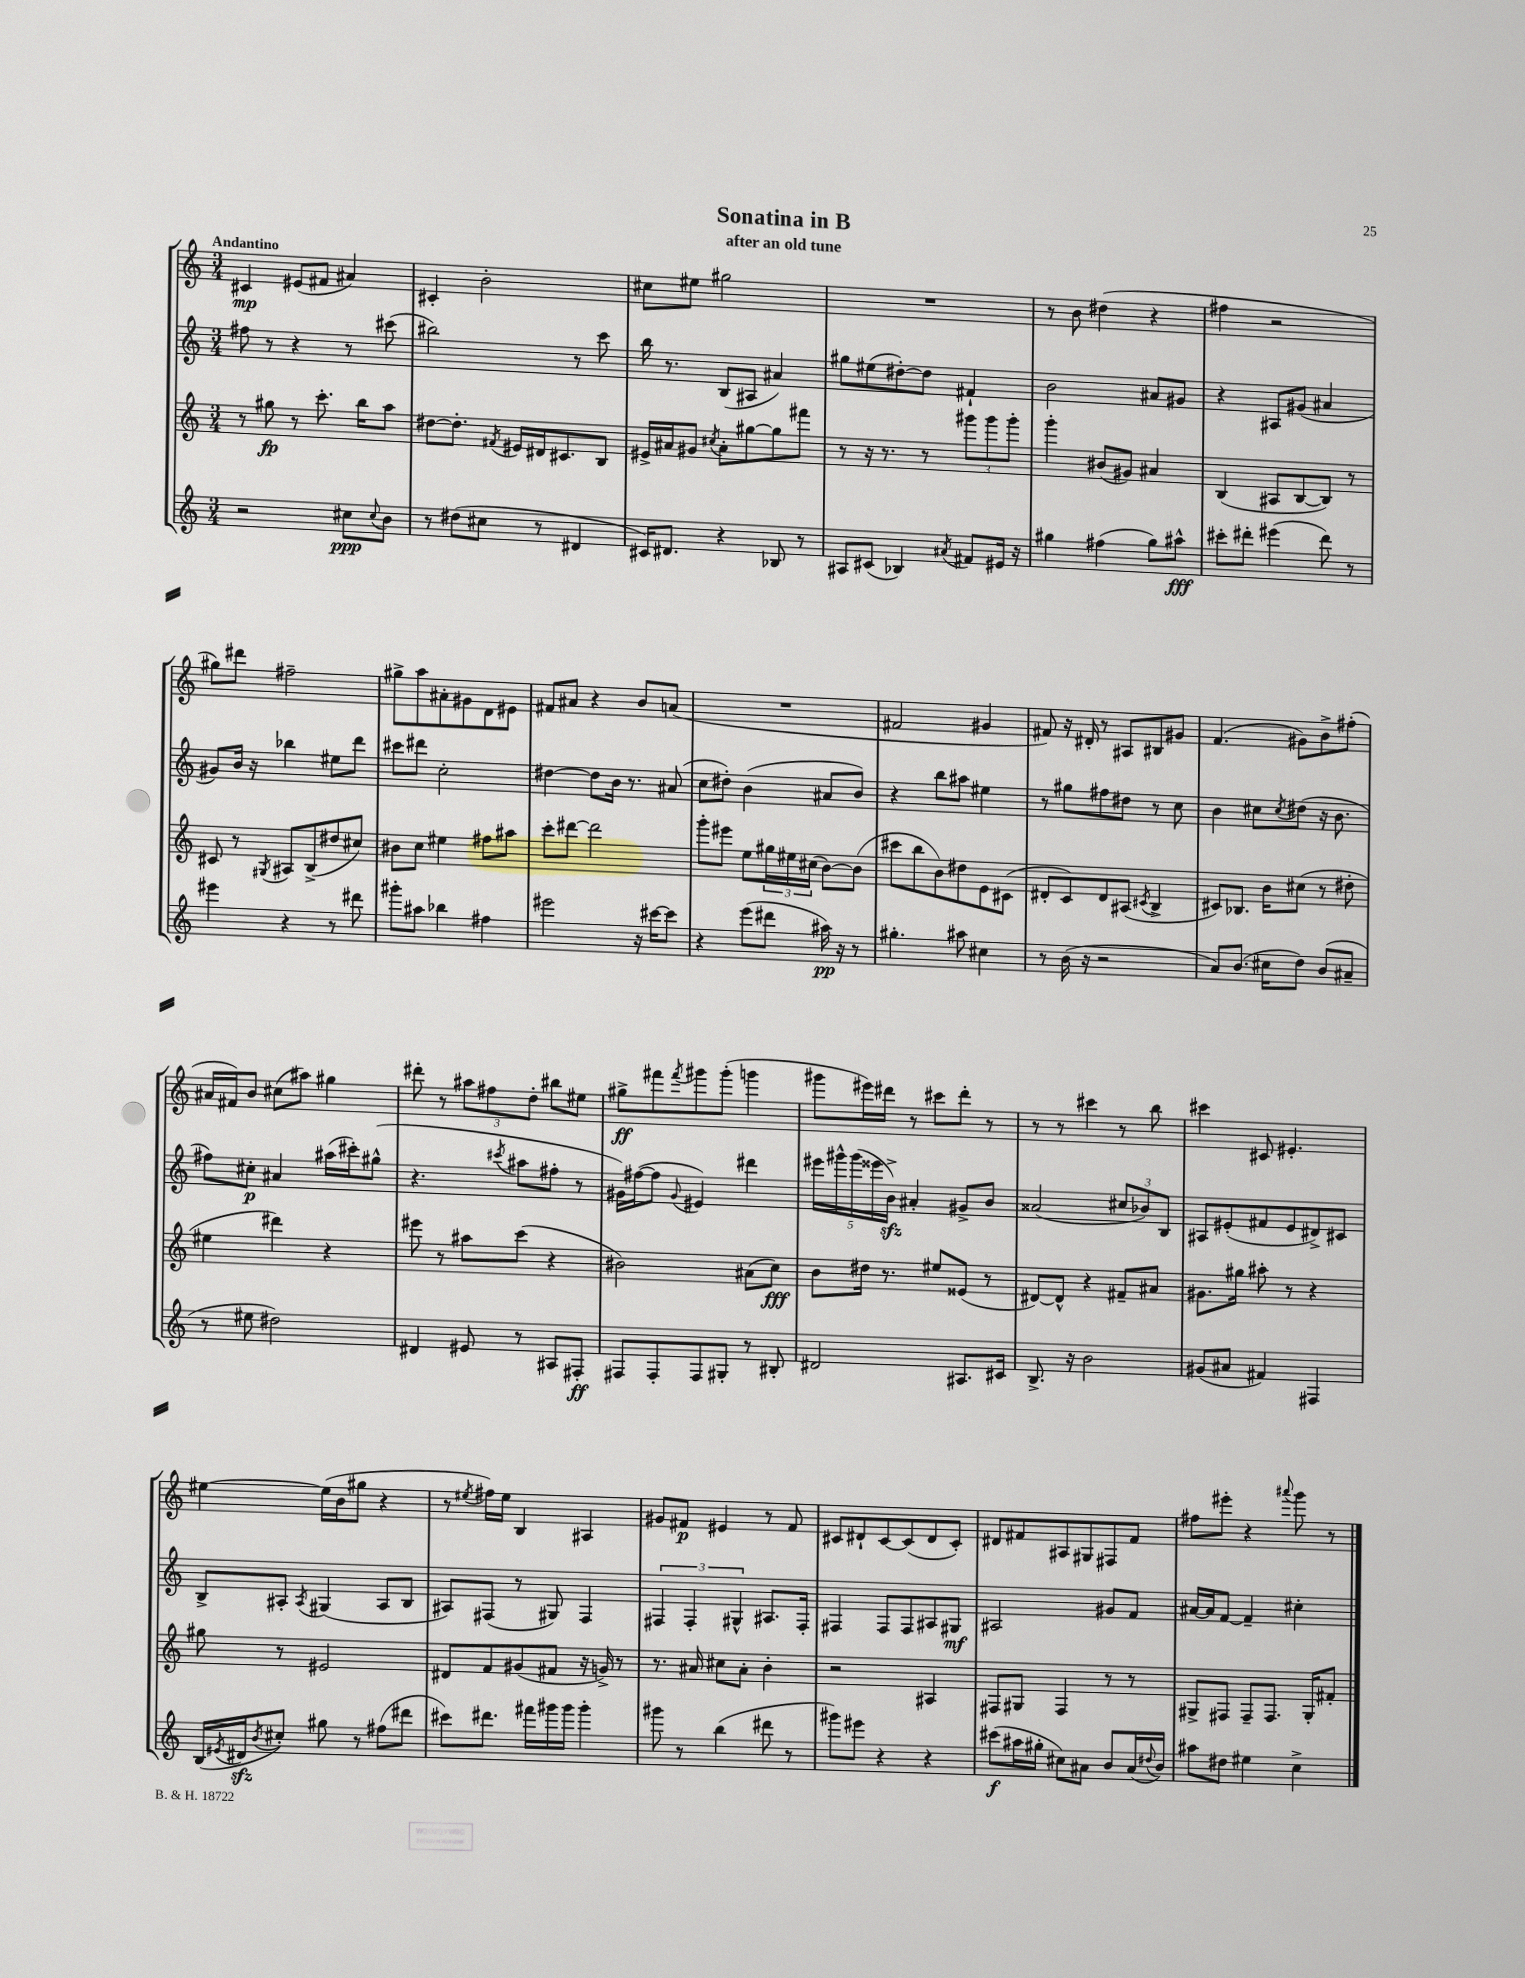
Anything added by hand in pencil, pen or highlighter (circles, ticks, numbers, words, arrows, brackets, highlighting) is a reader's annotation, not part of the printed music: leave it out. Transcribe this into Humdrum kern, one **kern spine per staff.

**kern	**kern	**kern	**kern
*staff4	*staff3	*staff2	*staff1
*clefG2	*clefG2	*clefG2	*clefG2
*k[]	*k[]	*k[]	*k[]
*M3/4	*M3/4	*M3/4	*M3/4
2r	8r	8ff#\	4c#/
.	8gg#\	8r	.
.	8r	4r	(8e#/L
.	8.ccc'\	.	8f#/J
8cc#\L	.	8r	4a#/)
.	16bb\LK	.	.
8qqcc#/	.	.	.
8b\J	8aa\J	(8ccc#\	.
=	=	=	=
8r	[8dd#\L	2bb#\)	4c#'/
(8dd#\L	8.dd#'\]J	.	.
8cc#\J	.	.	2b'\
.	8qf#/	.	.
.	16e#/LL	.	.
8r	16d#/J	.	.
.	8.c#/	.	.
4d#/	.	8r	.
.	8B/J	8ccc\	.
=	=	=	=
16c#/LK)	16e#^/LL	16bb\	8cc#\L
8.d#/J	16a#/J	8.r	.
.	8g#/J	.	8ee#\J
.	8qcc#/	.	.
4r	8a#'\L	(8B/L	2gg#\
.	[8gg#\	8A#/J	.
8B-/	8gg#\]	4a#/)	.
8r	8fff#\J	.	.
=	=	=	=
8A#/L	8r	8gg#\L	2.r
(8c#/J	16r	(8ee#\	.
.	8.r	.	.
4B-/)	.	[8dd#'\)	.
.	8r	8dd#\]J	.
8qa#/	.	.	.
8f#/L	12ggg#\L	4f#`/	.
.	12ggg#\	.	.
16e#/Jk	.	.	.
.	12ggg#'\J	.	.
16r	.	.	.
=	=	=	=
4gg#\	4ggg'\	2b\	8r
.	.	.	8b\
(4ff#\	(8b#/L	.	(4dd#\
.	8g#/J)	.	.
8gg#\L)	4a#/	8a#/L	4r
8aa#^^\J	.	8g#/J	.
=	=	=	=
8ccc#'\L	(4B/	4r	4ff#\
8ddd#'\J	.	.	.
(4eee#\	8A#/L	8A#/L	2r
.	[8B/	(8g#/J	.
8ddd#\)	8B/]J)	4a#/	.
8r	8r	.	.
=	=	=	=
4eee#\	8c#/	8g#/L)	8gg#\L)
.	8r	16b/Jk	8ddd#\J
.	.	16r	.
.	8qG#/	.	.
4r	8A#/L	4bb-\	2ff#~\
.	(8B^/	.	.
8r	8dd#/	8ee#\L	.
8ddd#\	8cc#/J)	8ddd\J	.
=	=	=	=
8ggg#'\L	8b#\L	8ccc#\L	8gg#^\L
8aa#\J	8cc\J	8ddd#\J	8aa\
4bb-\	4ee#\	2cc'\	8a#'\
.	.	.	8g#\
4ff#\	8ff#\L	.	8d\
.	8aa#\J	.	8e#\J
=	=	=	=
2eee#\	8ccc'\L	[4dd#\	8f#/L
.	[8ddd#\J	.	8a#/J
.	2ddd#\]	8dd#\]L	4r
.	.	16b\Jk	.
.	.	8.r	.
16r	.	.	8b/L
[16ccc#\LK	.	.	.
8ccc#\]J	.	(8a#/	(8a/J
=	=	=	=
4r	8ggg'\L	8cc\L	2.r
.	8eee#\J	8dd#'\J)	.
(8eee\L	8ee\L	(4b\	.
8ddd#\J	24gg#\L	.	.
.	24ee#\	.	.
.	(24cc#\JJ	.	.
16aa#\)	[8b\L)	8a#/L	.
16r	.	.	.
8r	(8b\]J	8b/J)	.
=	=	=	=
4.gg#'\	8ccc#\L	4r	2f#/
.	8bb\	.	.
.	8b\)	8bb\L	.
8aa#\	8dd#\	8aa#\J	.
4cc#\	8e\	4ee#\	4g#/
.	(8c#\J	.	.
=	=	=	=
8r	8d#'/L	8r	8f#/)
(16b\	8c/)	8gg#\L	16r
16r	.	.	16d#'/
2r	8d#/	8ff#\	8r
.	(8A#/J	8dd#\J	8A#/L
.	8qc#/	.	.
.	4B^/	8r	8B#/
.	.	8cc\	8g#/J
=	=	=	=
8a/L)	8c#/L)	4b\	(4.f/
(8.b/J	8.B-/J	.	.
.	.	8cc#\L	.
16cc#\LK	16b\LK	.	.
.	.	8qcc#/	.
8dd\J)	(8cc#\J	(8dd#\J	8g#\L)
(8b/L	8r	16r	8b^\
.	.	8.b\	.
8a#~/J	8dd#'\	.	(8ff#'\J
=	=	=	=
8r	4ee#\	8ff#\L)	16a#/LL
.	.	.	16f#/J)
8ee#\	.	8cc#'\J	8b/J
2dd#\)	4ddd#\)	4a#/	(8cc#\L
.	.	.	8aa#\J)
.	4r	(16aa#\LL	4gg#\
.	.	16ccc#'\J)	.
.	.	(8gg#^^\J	.
=	=	=	=
4d#/	8eee#\	4.r	8ddd#'\
.	8r	.	8r
8e#/	8aa#\L	.	12aa#\L
.	.	.	12ff#\
.	.	8qccc#/	.
8r	(8ccc\J	8aa#\L	.
.	.	.	12dd'\J
8A#/L	4r	8ff#'\J	8bb#\L
8F#'/J	.	8r	8ee#\J
=	=	=	=
8F#/L	2b#\)	16g#\LL)	8gg#^\L
.	.	([16ff#\J	.
8F#'/	.	8ff#\]J	8fff#\
.	.	8qqg#/	8qfff#/
8F#/	.	4e#/)	8ggg#\
8G#'/J	.	.	(8ggg#'\J
8r	(8a#\L	4ddd#\	4ggg\
8B#'/	8cc\J)	.	.
=	=	=	=
2d#/	8b\L	20eee#\LL	8ggg#\L
.	.	20ggg#^^\	.
.	.	(20ggg#\	.
.	16dd#\Jk	.	16eee#\L)
.	.	20eee##\	.
.	8.r	.	16ddd#\JJ
.	.	20b^\JJ)	.
.	.	4a#'/	8r
.	8ee#/L	.	8ccc#\L
8.A#/L	(8e##/J	8g#^/L	8ddd#'\J
.	8r	8b/J	8r
16c#/Jk	.	.	.
=	=	=	=
8.B^/	[8d#/L)	(2a##/	8r
.	8d#^^/]J	.	8r
16r	.	.	.
2b\	4r	.	4ccc#\
.	8f#~/L	12cc#/L	8r
.	.	12b-/)	.
.	8a#/J	.	8bb\
.	.	12B/J	.
=	=	=	=
(8g#/L	8.g#\L	8A#/L	4ccc#\
8a#/J	.	(8e#'/	.
.	16gg#\Jk	.	.
4f#/)	8aa#'\	8f#/	8c#/
.	8r	8e#/	4.e#'/
4F#/	4r	8d#^/)	.
.	.	8c#/J	.
=	=	=	=
(16B/LL	8gg#\	8B^/L	[4ee#\
8qe#/	.	.	.
16d#/J	.	.	.
8qb/	.	.	.
8cc#'/J)	8r	8A#'/J	.
.	.	8qA#/	.
8gg#\	2e#/	(4G#/	(16ee#\]LL
.	.	.	16b\J
8r	.	.	8gg#\J
(8ff#\L	.	8A#/L	4r
8ddd#\J	.	8B/J	.
=	=	=	=
8ccc#\L)	8d#/L	8A#/L)	8r
.	.	.	8qee#/
8.ddd#\J	8f/	(8F#/J	16ff#\LL)
.	.	.	16ee#\JJ
.	(8g#/	8r	4B/
16fff#\LL	.	.	.
16ggg#\	8f#/J	8G#/)	.
16ggg#\JJ	.	.	.
4ggg#'\	16r	4F#/	4A#/
.	16g^/)	.	.
.	8r	.	.
=	=	=	=
8ggg#\	8.r	6F#/	8g#/L
8r	.	.	8f#/J
.	.	6F#'/	.
.	16a#/	.	.
(4bb\	8cc#\L	.	4e#/
.	.	6G#^^/	.
.	8a#'\J	.	.
8ddd#\	4b'\	8.A#/L	8r
8r	.	.	8f#/
.	.	16F#'/Jk	.
=	=	=	=
8ggg#\L)	2r	4F#/	8c#/L
8eee#\J	.	.	8d#`/
4r	.	8F#/L	[8c#/
.	.	8F#/	(8c#/]
4r	4A#/	8A#/	8d#/
.	.	8G#/J	8c#'/J)
=	=	=	=
(8ccc#\L	8F#/L	2A#/	8d#/L
16aa#\L	8G#/J	.	8f#/
16gg#'\JJ	.	.	.
8cc#\L)	4F#/	.	8A#/
8a#\J	.	.	8G#/
8b/L	8r	8g#/L	8F#/
(16a#/L	8r	8f/J	8f#/J
8qqdd#/	.	.	.
16b/JJ)	.	.	.
=	=	=	=
8aa#\L	8G#^/L	[16a#/LL	8ff#\L
.	.	16a#/]J	.
8dd#\J	8F#/J	[8f/J	8eee#'\J
4ee#\	8F#~/L	4f~/]	4r
.	8.F#/J	.	.
.	.	.	8qqaaa#/
4cc^\	.	4cc#'\	8ggg\
.	16G#'/LK	.	.
.	8f#'/J	.	8r
==	==	==	==
*-	*-	*-	*-
